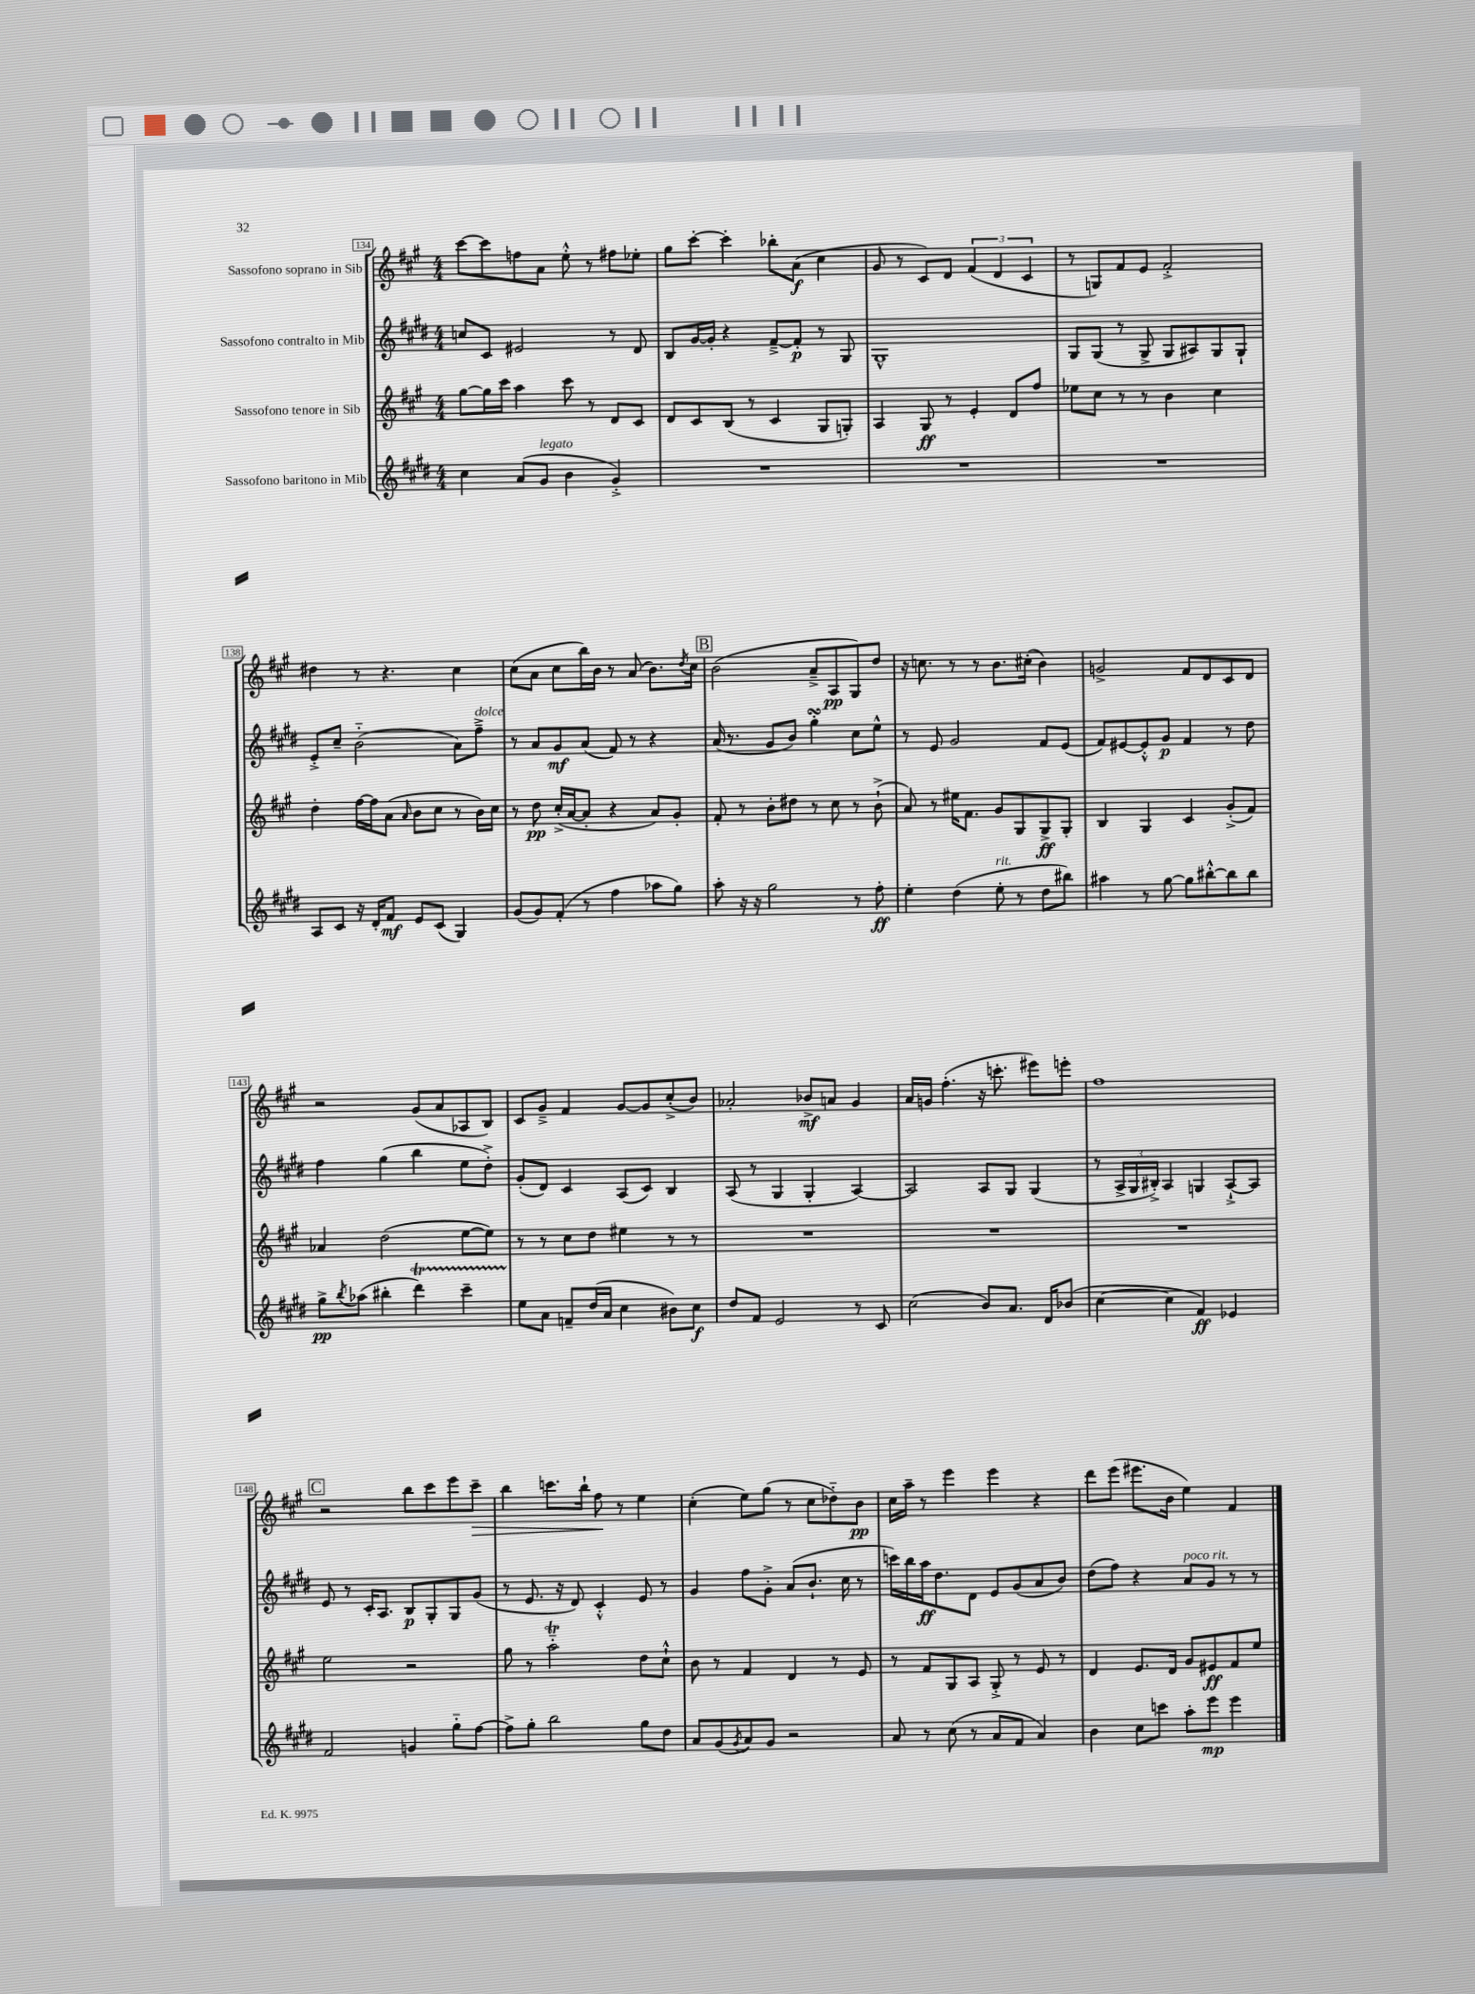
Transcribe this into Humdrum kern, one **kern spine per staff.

**kern	**kern	**kern	**kern
*staff4	*staff3	*staff2	*staff1
*clefG2	*clefG2	*clefG2	*clefG2
*k[f#c#g#d#]	*k[f#c#g#]	*k[f#c#g#d#]	*k[f#c#g#]
*M4/4	*M4/4	*M4/4	*M4/4
4cc#	[8gg#	8cc	[8ccc#
.	16gg#]	8c#	8ccc#]
.	16ccc#	.	.
(8a	4aa	2e#	8ff
8g#	.	.	8a
4b	8ccc#	.	8ee'^^
.	8r	.	8r
4g#'^)	8d	8r	8ff#
.	8c#	8d#	8ee-'
=	=	=	=
1r	8d	8B	8gg#
.	8c#	[16g#	[8ccc#'
.	.	16g#']	.
.	(8B	4r	4ccc#']
.	8r	.	.
.	4c#	[8f#~^	8bb-'
.	.	8f#']	(8a
.	8G#	8r	4cc#
.	8G')	8G#	.
=	=	=	=
1r	4A	1G#^^	8g#
.	.	.	8r
.	8G#	.	8c#)
.	8r	.	8d
.	4e'	.	(6f#
.	.	.	6d
.	8d	.	.
.	.	.	6c#
.	8ff#	.	.
=	=	=	=
1r	8ee-	8G#	8r
.	8cc#	(8G#	8G)
.	8r	8r	8f#
.	8r	8G#^	8e
.	4b	8G#	2f#'^
.	.	8A#)	.
.	4cc#	8G#	.
.	.	8G#`	.
=	=	=	=
8A	4dd'	8e'^	4dd#
8c#	.	8cc#~	.
16r	[16ff#	(2b'~	8r
16d#'	16ff#]	.	.
8f#	(8a	.	4.r
.	16qqa	.	.
8e	8b	.	.
(8c#	8cc#	.	.
4G#)	8r	8a)	4cc#
.	16b)	8ff#~^	.
.	16cc#	.	.
=	=	=	=
(8g#	8r	8r	(8cc#
8g#)	8dd	8a	8a
(8f#'	(16cc#'^	8g#	8cc#
.	[16a	.	.
8r	8a']	(8a	16bb)
.	.	.	16b
4ff#	4r	8f#)	8r
.	.	8r	(8a
8aa-	8a)	4r	8.b)
8gg#)	8g#'	.	.
.	.	.	8qdd
.	.	.	16cc#
=	=	=	=
8aa'	8f#'	(16a	(2b
.	.	8.r	.
16r	8r	.	.
16r	.	.	.
2gg#	8b'	8g#	.
.	8dd#	8b)	.
.	8r	4gg#'	8a~^
.	8cc#	.	8A
8r	8r	8cc#	8G#)
8ff#'	(8b`^	8ee^^	8dd
=	=	=	=
4ee'	8a)	8r	16r
.	.	.	8.cc
.	8r	8e	.
(4dd#	16ee#	2g#	8r
.	8.f#	.	.
.	.	.	8r
8ee'	8g#	.	8.b
8r	8G#	.	.
.	.	.	(16cc#'
8dd#	8G#^	8f#	4b)
8bb#)	8G#'	(8e	.
=	=	=	=
4aa#	4B	8f#)	2g^
.	.	[8e#	.
8r	4G#	8e#'^^]	.
[8gg#	.	8g#	.
8gg#]	4c#	4f#	8f#
[8bb#'^^	.	.	8d
8bb#]	(8g#'^	8r	8c#
8bb#	8f#)	8dd#	8d
=	=	=	=
8gg#^	4a-	4ff#	2r
8qbb	.	.	.
(8aa-	.	.	.
4bb#'	(2dd	(4gg#	.
4ddd#)	.	4bb	(8g#
.	.	.	8a
4ccc#~	[8ee	8ee	8A-
.	8ee])	8dd#'^)	8B)
=	=	=	=
8ee	8r	(8g#'	8c#
8a	8r	8d#)	8g#~^
8f~	8cc#	4c#	4f#
(16dd#	8dd	.	.
16a	.	.	.
4cc#	4ee#	(8A	[8g#
.	.	8c#)	8g#]
8b#)	8r	4B	(8cc#'^
8cc#	8r	.	8b)
=	=	=	=
8dd#	1r	(8A	2a-'
8f#	.	8r	.
2e	.	4G#	.
.	.	4G#'	8b-^
.	.	.	8a
8r	.	[4A)	4g#
8c#	.	.	.
=	=	=	=
(2cc#	1r	2A]	16a
.	.	.	16g
.	.	.	(4.ff#'
8b)	.	8A	16r
.	.	.	8.ccc'
8.a	.	8G#	.
.	.	(4G#	8eee#)
16d#	.	.	.
(8b-	.	.	8eee'
=	=	=	=
[4cc#	1r	8r	1ff#
.	.	24A^	.
.	.	24G#	.
.	.	24B#'^)	.
4cc#]	.	4A	.
4f#)	.	4G	.
4e-	.	[8A`^	.
.	.	8A]	.
=	=	=	=
2f#	2ee	8e	2r
.	.	8r	.
.	.	16c#'	.
.	.	8.A	.
4g	2r	8B	8bb
.	.	8G#'	8ccc#
8gg#'~	.	8G#	8eee
[8ff#	.	(8g#	8ccc#~
=	=	=	=
8ff#^]	8gg#	8r	4bb
8gg#'	8r	8.e	.
2bb	2aa'~	.	8.ccc
.	.	16r	.
.	.	8d#)	.
.	.	.	16bb`
.	.	4c#'^^	8ff#
.	.	.	8r
8gg#	8dd	8e	4ee
8dd#	8cc#`^^	8r	.
=	=	=	=
8a	8b	4g#	(4cc#'
(8g#	8r	.	.
8qg#	.	.	.
8a)	4f#	8ff#	8ee)
8g#	.	8g#'^	(8gg#
2r	4d	(8a	8r
.	.	8.b`	8cc#
.	8r	.	8dd-'~)
.	.	16cc#	.
.	8e	8r	8b
=	=	=	=
8a	8r	16ccc)	16cc#
.	.	16bb	16aa~
8r	8f#	16aa	8r
.	.	8.dd#	.
(8cc#	8G#	.	4eee
8r	8A	8d#	.
8a	8G#'^	8e	4eee
8f#	8r	(8g#	.
4a)	8e	8a	4r
.	8r	8b)	.
=	=	=	=
4b	4d	(8dd#	8ddd
.	.	8ff#)	(8eee
8cc#	8.e	4r	8.eee#
8ccc	.	.	.
.	16d	.	16b
8aa'	8g#	8a	4ee)
8eee	8e#	8g#	.
4eee	8f#	8r	4f#
.	8ee	8r	.
==	==	==	==
*-	*-	*-	*-
